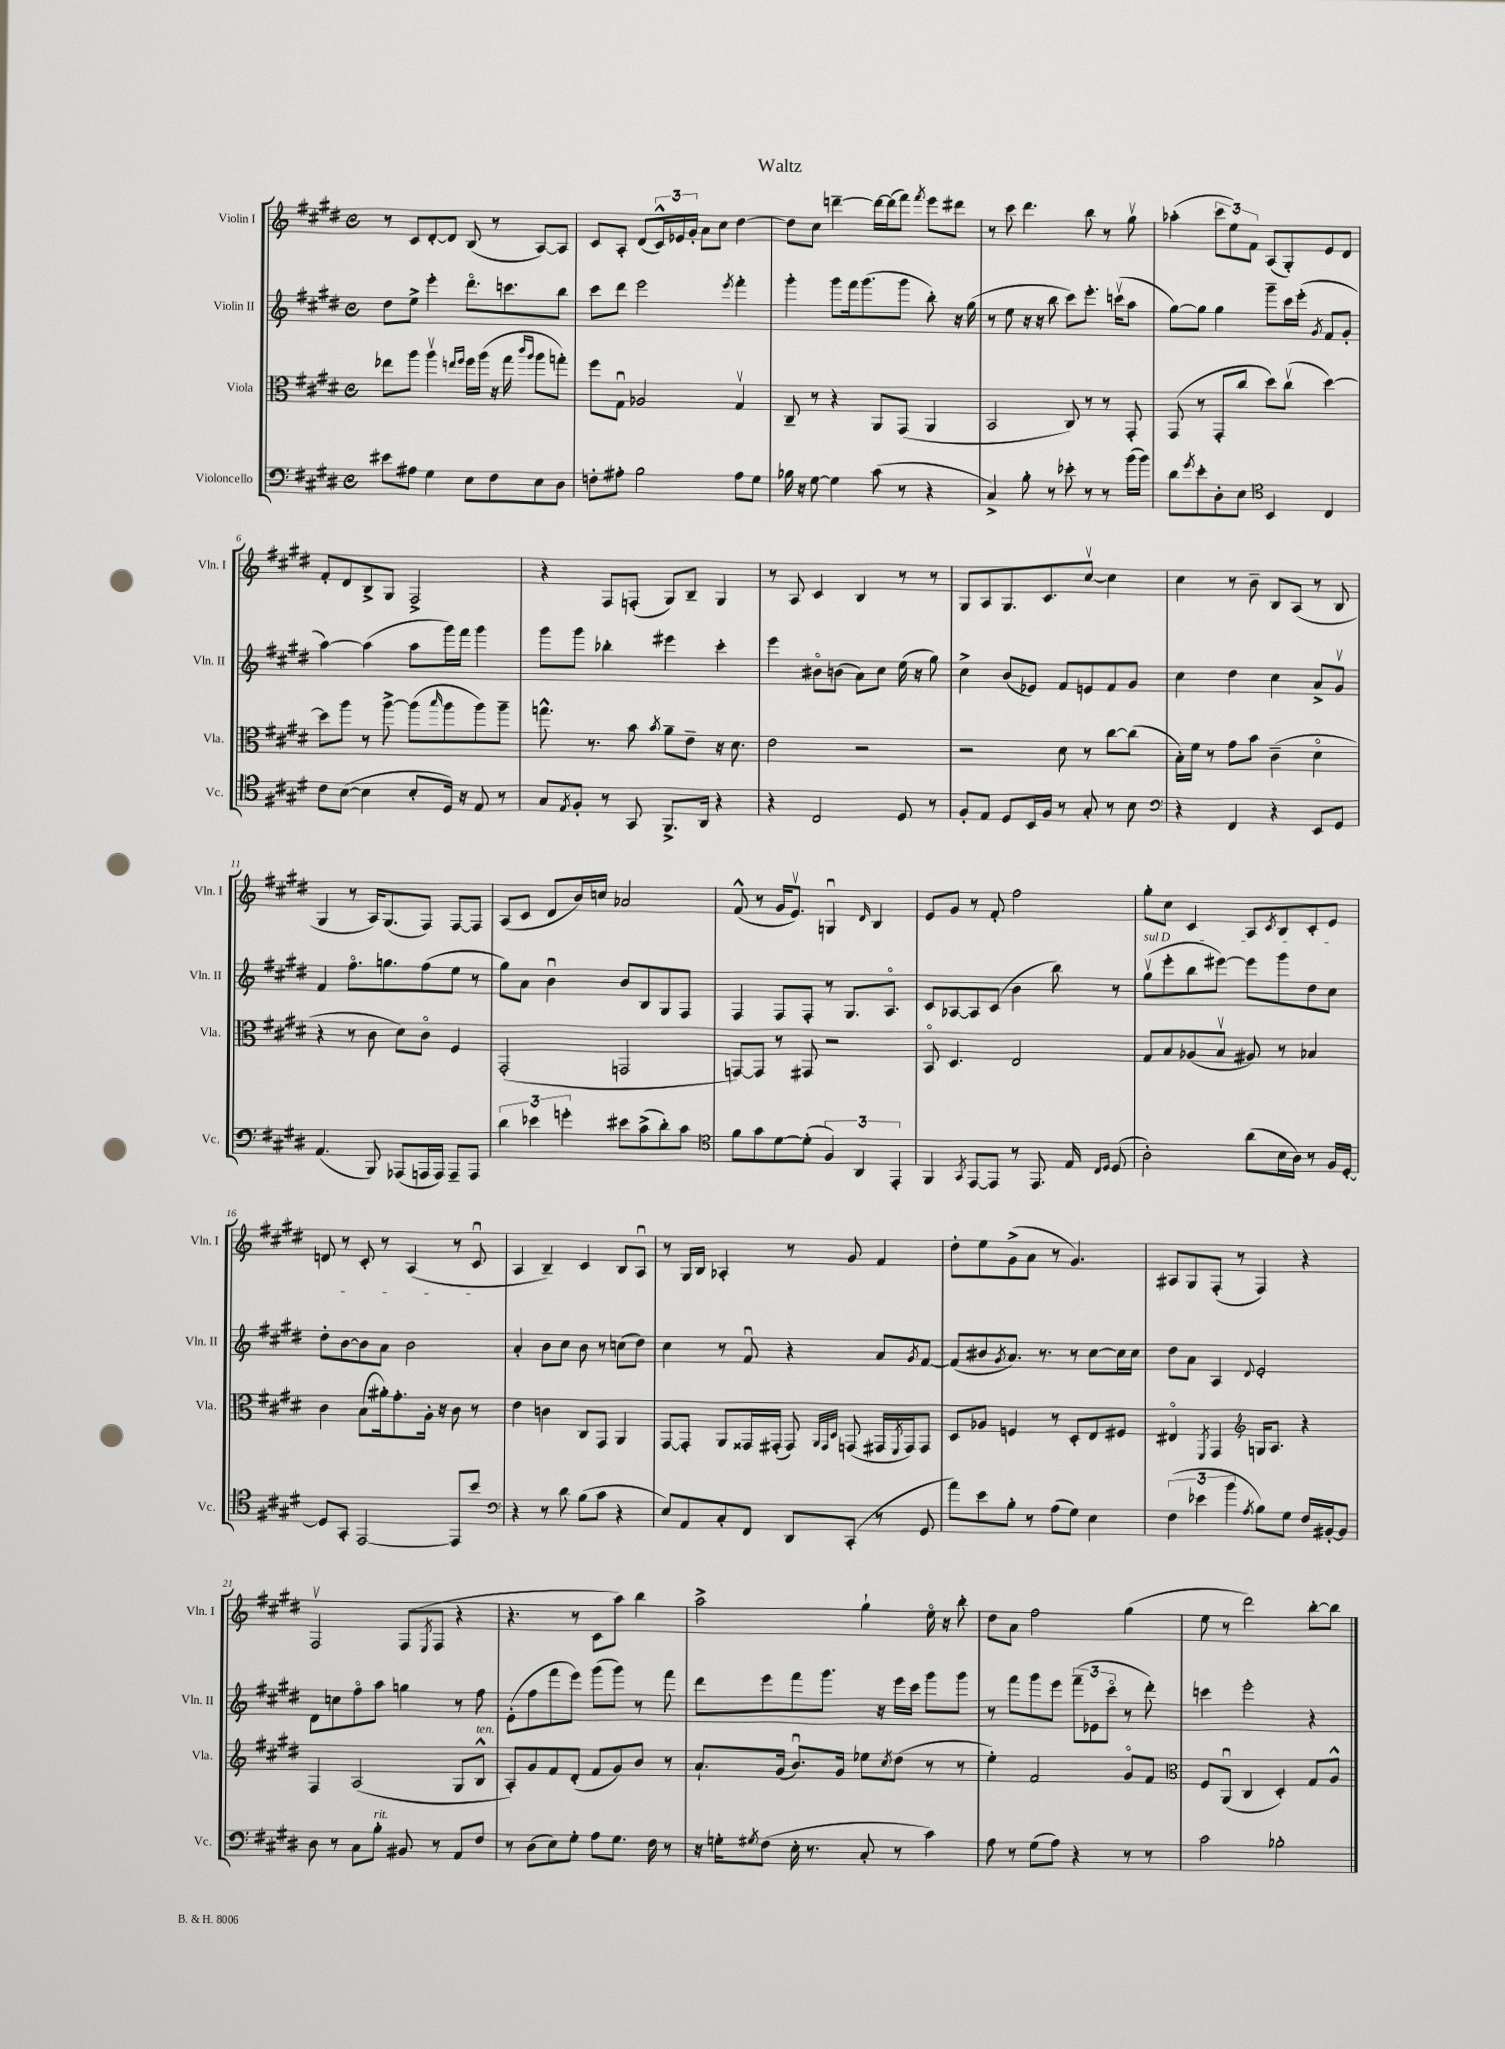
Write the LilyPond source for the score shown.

\header { title = "Waltz" }
<<
\new StaffGroup <<
\new Staff = "s0" \with { instrumentName = "Violin I" shortInstrumentName = "Vln. I" } {
    \clef treble \key e \major \defaultTimeSignature \time 4/4
    r8 cis'8 dis'8~-. dis'8 b8( r8 a8~) a8 |
    cis'8 a8-. dis'8( \tuplet 3/2 { cis'16-^) ees'16 gis'16-. } a'8 cis''8 dis''4~ |
    dis''8 cis''8 d'''4~-- d'''16~ d'''16( fis'''8) \acciaccatura { fis'''8 } e'''8 dis'''8 |
    r8 cis'''8 dis'''4. b''8 r8 gis''8\upbow |
    aes''4-.( \tuplet 3/2 { cis'''8 e''8) fis'8 } a8( gis8-.) e'8 dis'8 |
    fis'8-. dis'8 b8-> gis8 fis2-> |
    r4 fis8 f8-.( gis8) b8-- gis4 |
    r8 a8 cis'4 b4 r8 r8 |
    gis8 a8 gis8. cis'8. cis''8~\upbow cis''4 |
    cis''4 r8 b'8-- b8 a8( r8 b8 |
    gis4 r8 a16) gis8.( fis8) fis8~ fis8 |
    a8( cis'8 dis'8 b'16) c''16 aes'2 |
    fis'8-^( r8 gis'16 e'8.\upbow) g4\downbow \grace { dis'16 } b4 |
    e'8 gis'8 r8 fis'8-. fis''2 |
    gis''8-. cis''8 cis'4 a8 \acciaccatura { cis'8 } b8 cis'8-. e'8 |
    d'8 r8 cis'8-. r8 a4( r8 cis'8\downbow |
    a4 b4--) cis'4 b8 a8\downbow |
    r8 gis16 b16 aes4-. r8 gis'8 fis'4 |
    dis''8-. e''8 gis'8->( a'8 r8 gis'4.) |
    ais8 gis8 fis8-.( r8 fis4) r4 |
    fis2\upbow fis8( \acciaccatura { e8 } fis8 r4 |
    r4. r8 cis'8 a''8) b''4 |
    a''2-> gis''4-! e''16\flageolet r16 b''8-. |
    dis''8 a'8 fis''2 gis''4( |
    e''8 r8 dis'''2) b''8~-. b''8 \bar "|." |
}
\new Staff = "s1" \with { instrumentName = "Violin II" shortInstrumentName = "Vln. II" } {
    \clef treble \key e \major \defaultTimeSignature \time 4/4
    dis''8 e''8-> e'''4-. dis'''8.\flageolet c'''8. b''8 |
    cis'''8 dis'''8 e'''2 \acciaccatura { e'''8 } fis'''4-. |
    gis'''4-. gis'''8 fis'''16 gis'''8.( gis'''8 b''8-.) r16 gis''16( |
    r8 e''8 r16 r16 b''8 cis'''8) e'''8.-. c'''16\upbow( a''8 |
    gis''8~) gis''8 gis''4 gis'''8-- cis'''16 e'''16-.( \acciaccatura { gis'8 } fis'8 gis'8-. |
    a''4~) a''4( a''8 gis'''16) fis'''16 gis'''4 |
    gis'''8 gis'''8 bes''4-. eis'''4 cis'''4-. |
    e'''4 bis'8\flageolet b'8( a'8) cis''8 e''16( r16 gis''8) |
    cis''4-> b'8( ees'8) fis'8 e'8 fis'8 gis'8 |
    cis''4 dis''4 cis''4 a'8-> gis'8\upbow |
    fis'4 fis''8.\flageolet g''8. fis''8( e''8 r8 |
    gis''8) a'8 b'4\downbow b'8 b8 gis8 fis8 |
    fis4 fis8 fis8-. r8 gis8. a8.\flageolet |
    cis'8 aes8~ aes8 cis'8( b'4 b''8) r8 |
    \once \override TextSpanner.bound-details.left.text = \markup { \italic "sul D" } gis''8\upbow\startTextSpan( e'''8-. b''8 eis'''8~) eis'''8 gis'''8 dis''8 cis''8 |
    dis''8-. b'8~ b'8 a'8 b'2\stopTextSpan |
    a'4-. b'8 cis''8 b'8 r8 c''8( dis''8) |
    cis''4 r8 fis'8\downbow r4 a'8 \acciaccatura { gis'8 } fis'8~ |
    fis'8( bis'8 \acciaccatura { gis'8 } a'8.) r8. r8 cis''8~ cis''16 cis''16 |
    dis''8 a'8 a4 \appoggiatura { dis'8 } e'2-. |
    dis'8 c''8 fis''8\flageolet a''8 g''4 r8 fis''8 |
    e'8-.( fis''8 fis'''8 e'''8) gis'''8( gis'''8) r8 fis'''8 |
    dis'''8 e'''8 fis'''8 gis'''8. r16 e'''16 cis'''16 gis'''8 gis'''8 |
    r8 fis'''8 gis'''8 e'''8 \tuplet 3/2 { fis'''8--( ees'8 cis'''8\flageolet } r8 dis'''8-.) |
    c'''4 e'''2-. r4 \bar "|." |
}
\new Staff = "s2" \with { instrumentName = "Viola" shortInstrumentName = "Vla." } {
    \clef alto \key e \major \defaultTimeSignature \time 4/4
    ees''8 a''8 a''4\upbow \grace { e''16 fis''16 } fis''16 a''16( r16 gis''16 \grace { cis'''16 a''16 } a''8 g''8-.) |
    fis''8 gis8\downbow aes2 gis4\upbow |
    cis8-- r8 r4 a,8 gis,8( a,4 |
    b,2 cis8) r8 r8 gis,8-. |
    gis,8( r8 gis,8-. cis''8 dis''8) cis''8\upbow( dis''4~) |
    dis''8 a''8 r8 a''8~-> a''8( \grace { b''16 } a''8 a''8) a''8-- |
    g''8.-^ r8. b'8 \acciaccatura { b'8 } a'8-- e'8-- r16 dis'8. |
    e'2 r2 |
    r2 dis'8 r8 cis''8~ cis''8( |
    b16-.) fis'16 r8 gis'8 b'8 cis'4--( dis'4\flageolet |
    r4 r8 cis'8 dis'8) cis'8\flageolet fis4 |
    gis,2-.( g,2 |
    g,8~) g,8 r8 gis,8 r2 |
    b,8\flageolet dis4. e2 |
    gis8 b8 aes8( b8\upbow ais8) r8 bes4 |
    cis'4 b8( ais'16-.) gis'8.-. a16-. r16 cis'8 r8 |
    e'4 c'4 cis8 gis,8 a,4 |
    gis,8~ gis,8-. a,8 gisis,16 gis,16-.( gis,8) \grace { a,32 gis,32 dis32 } g,8( gis,16 \acciaccatura { fis,8 } gis,16) gis,8 |
    dis8 aes8 f4 r8 dis8-. e8 fis8 |
    eis4\flageolet \acciaccatura { fis,8 } gis,4 \clef treble g16 a8. r4 |
    fis4 a2( gis8 b8-^^\markup { \italic "ten." } |
    a8-.) gis'8 fis'8 dis'8-.( fis'8 gis'8) b'8 r8 |
    a'8.-! gis'16( b'8.\downbow) gis'16 ees''8 \acciaccatura { cis''8 } dis''8( r8 r8 |
    e''4-.) fis'2 gis'8\flageolet fis'8 |
    \clef alto fis8 a,8\downbow( cis4 dis4-.) gis8 a8-^ \bar "|." |
}
\new Staff = "s3" \with { instrumentName = "Violoncello" shortInstrumentName = "Vc." } {
    \clef bass \key e \major \defaultTimeSignature \time 4/4
    eis'8 ais8 gis4 e8 fis8 e8 dis8 |
    f8-. ais8-. b2 ais8 gis8 |
    bes16 r16 gis8~ gis4 cis'8( r8 r4 |
    cis4->) b8-. r8 ees'8-. r8 r8 b'16( b'16) |
    dis'8 \acciaccatura { gis'8 } e'8-. dis8-. e8 \clef tenor b,4 cis4 |
    cis'8 b8~( b4 b8-. dis16) r16 e8 r8 |
    gis8 \acciaccatura { e8 } fis8-. r8 gis,8 fis,8.-> a,16 r4 |
    r4 cis2 dis8 r8 |
    fis8-. e8 dis8 b,16 fis16 r8 gis8-. r8 b8 |
    \clef bass r4 fis,4 r4 e,8 gis,8 |
    a,4.( b,,8) aes,,8( a,,16 a,,16) a,,8-- a,,8 |
    \tuplet 3/2 { dis'4 ees'4 g'4-. } eis'8 cis'8->( dis'8-.) cis'8 |
    \clef tenor fis'8 gis'8 dis'8~ dis'8-.( \tuplet 3/2 { fis4) a,4 e,4-. } |
    fis,4 \acciaccatura { gis,8 } e,8~ e,8 r8 e,8. e16 \grace { cis16 dis16 } dis8( |
    a2-.) a'8( b16 a16) r8 fis16 dis16~-. |
    dis8 gis,8-. e,2~ e,8 b'8 |
    \clef bass r4 r8 dis'8 b8( cis'8 r4 |
    e8) a,8 cis8-. fis,8 dis,8 cis,8-.( r8 gis,8 |
    a'8) e'8 b8-. r8 a8( gis8) e4 |
    \tuplet 3/2 { fis4( ees'4 b'4 } \acciaccatura { a8 } b8) gis8 fis16 bis,16~-. bis,8 |
    dis8 r8 cis8 b8-.^\markup { \italic "rit." } bis,8 r8 a,8 fis8 |
    r8 dis8( e8) gis8-. a8 gis8. fis16 r8 |
    r16 g16-. \acciaccatura { gis8 } fis8( e16-. r8. cis8-. r8 cis'4) |
    a8 r8 gis8( a8) r4 r8 r8 |
    cis'2 bes2-. \bar "|." |
}
>>
>>
